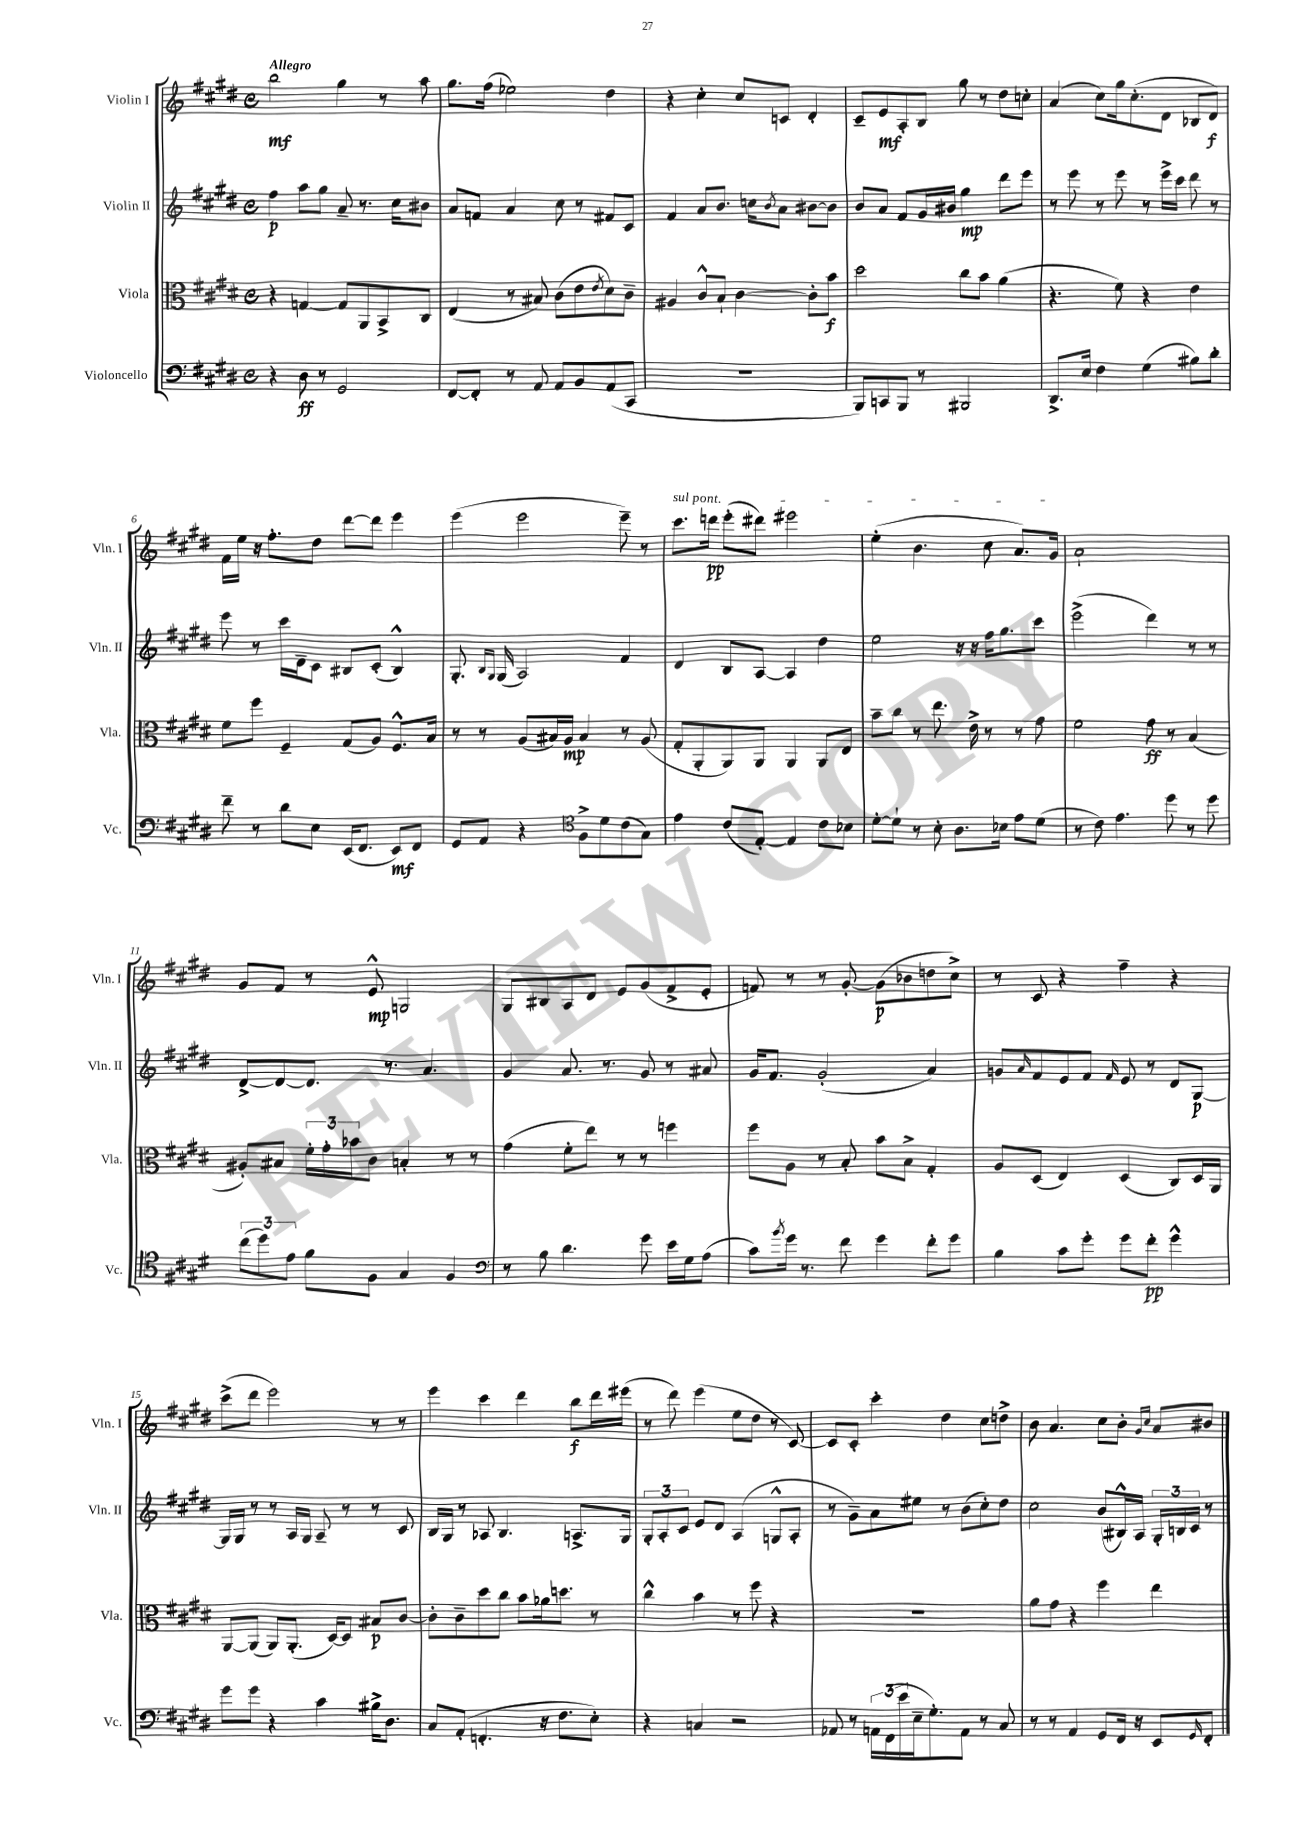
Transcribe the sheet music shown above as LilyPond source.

<<
\new StaffGroup <<
\new Staff = "s0" \with { instrumentName = "Violin I" shortInstrumentName = "Vln. I" } {
    \clef treble \key e \major \defaultTimeSignature \time 4/4 \tempo "Allegro"
    b''2\mf gis''4 r8 a''8 |
    gis''8. fis''16( ees''2) dis''4 |
    r4 cis''4-. cis''8 c'8 dis'4-. |
    cis'8-- e'8\mf a8-. b8 gis''8 r8 dis''8 c''8-. |
    a'4( cis''8) gis''16 cis''8.-.( dis'8 bes8 dis'8\f) |
    fis'16 e''16 r16 fis''8.-. dis''8 dis'''8~ dis'''8 e'''4 |
    e'''4( e'''2 e'''8--) r8 |
    \once \override TextSpanner.bound-details.left.text = \markup { \italic "sul pont." } cis'''8.\startTextSpan d'''16\pp e'''8-.( dis'''8) eis'''2 |
    e''4-.( b'4. cis''8 a'8.) gis'16\stopTextSpan |
    a'1-! |
    gis'8 fis'8 r8 e'8-^\mp g2 |
    gis8 bis8 a8 dis'8 e'8 gis'8( fis'8-> e'8-. |
    f'8) r8 r8 gis'8~-. gis'8\p( bes'8 d''8 cis''8->) |
    r8 cis'8 r4 fis''4-- r4 |
    cis'''8->( dis'''8 e'''2) r8 r8 |
    e'''4 cis'''4 dis'''4 b''8\f dis'''16 eis'''16( |
    r8 dis'''8) e'''4( e''8 dis''8 r8 cis'8~) |
    cis'8 cis'8-. cis'''4-. dis''4 cis''8 d''8-> |
    b'8 a'4. cis''8 b'8-. \grace { gis'16 cis''16 } a'8 bis'8 \bar "|." |
}
\new Staff = "s1" \with { instrumentName = "Violin II" shortInstrumentName = "Vln. II" } {
    \clef treble \key e \major \defaultTimeSignature \time 4/4
    fis''4\p a''8 gis''8 a'8-- r8. cis''16 bis'8 |
    a'8 f'8 a'4 cis''8 r8 fis'8 cis'8 |
    fis'4 a'8 b'8. c''16 \acciaccatura { b'8 } a'8 bis'8~ bis'8 |
    b'8 a'8 fis'8 gis'16 bis'16 gis''4\mp dis'''8 e'''8 |
    r8 e'''8 r8 e'''8 r8 e'''16-> cis'''16 dis'''8 r8 |
    e'''8 r8 cis'''16 dis'16-- cis'8 bis8 cis'8-.( bis4-^) |
    gis8.-. \grace { b16 gis16 } gis16( a2) fis'4 |
    dis'4 b8 a8~ a4 dis''4 |
    e''2 r16 r16 fis''16 gis''8. cis'''8 |
    e'''2->( dis'''4) r8 r8 |
    dis'8~-> dis'8~ dis'8. r8. a'4. |
    gis'4 a'8. r8. gis'8 r8 ais'8 |
    gis'16 fis'8. gis'2-.( a'4) |
    g'8 \grace { a'16 } fis'8 e'8 fis'8 \grace { fis'16 } e'8 r8 dis'8 gis8~\p |
    gis16 gis16 r8 r8 a16 gis16 a8-- r8 r8 cis'8 |
    b16 gis16 r8 aes8 b4. a8.-> gis16 |
    \tuplet 3/2 { gis8-. a8-. cis'8 } e'8 dis'8 a4( g8-^ a8-. |
    r8 gis'8--) a'8 eis''8 r8 b'8( cis''8-.) dis''8 |
    cis''2 b'8( bis16-^) a16 \tuplet 3/2 { gis16-. b16 cis'16 } r8 \bar "|." |
}
\new Staff = "s2" \with { instrumentName = "Viola" shortInstrumentName = "Vla." } {
    \clef alto \key e \major \defaultTimeSignature \time 4/4
    r4 g4~ g8 a,8 b,8-> cis8 |
    e4( r8 bis8) cis'8( e'8 \acciaccatura { e'8 } dis'8) cis'8-- |
    ais4 cis'8-^ b8-! cis'4~ cis'8-. b'8\f |
    dis''2 cis''8 b'8 a'4( |
    r4. fis'8) r4 e'4 |
    fis'8 fis''8 fis4-- gis8( a8) fis8.-^ b16 |
    r8 r8 a8( bis16) a16\mp bis4 r8 a8( |
    gis8-. a,8-. a,8) a,8 a,4 a,8 e8 |
    b'8-- cis''8 r8 e''8. e'16-> r8 r8 gis'8 |
    fis'2 gis'8\ff r8 b4( |
    ais8-.) bis8 \tuplet 3/2 { fis'16-. gis'16-. bes'16 } cis'8 b4-. r8 r8 |
    gis'4( fis'8-. e''8) r8 r8 f''4 |
    fis''8 a8 r8 b8-. b'8 b8-> gis4-. |
    a8 dis8( e4) dis4( cis8) dis16 a,16 |
    a,8~ a,8( a,8) a,8.-.( dis16~) dis8 bis8\p cis'8~ |
    cis'8-. cis'8-- dis''8 cis''8 b'8 aes'16 d''8. r8 |
    cis''4-^ b'4 r8 fis''8 r4 |
    R1 |
    a'8 gis'8 r4 fis''4 e''4 \bar "|." |
}
\new Staff = "s3" \with { instrumentName = "Violoncello" shortInstrumentName = "Vc." } {
    \clef bass \key e \major \defaultTimeSignature \time 4/4
    r4 dis8\ff r8 gis,2 |
    fis,8~ fis,8-. r8 a,8 a,8 b,8 a,8( cis,8 |
    R1 |
    b,,8) c,8 b,,8 r8 bis,,2 |
    dis,8.-> e16 fis4 gis4( bis8) dis'8-. |
    fis'8-- r8 dis'8 e8 e,16( fis,8. e,8\mf) fis,8 |
    gis,8 a,8 r4 \clef tenor fis8-> dis'8 cis'8( gis8) |
    e'4 cis'8( e8~-.) e4 cis'8 bes8 |
    dis'8~-. dis'8-! r8 b8-. a8. bes16 e'8 dis'8( |
    r8 cis'8) e'4. dis''8 r8 dis''8 |
    \tuplet 3/2 { cis''8( dis''8) e'8 } fis'8 fis8 gis4 fis4 |
    \clef bass r8 b8 dis'4. gis'8 e'16 gis16 a8( |
    cis'8) \acciaccatura { b'8 } gis'16 r8. fis'8 gis'4 fis'8-. gis'8 |
    b4 cis'8 gis'8-. gis'8 fis'8-.\pp gis'4-^ |
    gis'8 gis'8 r4 cis'4 bis16-> dis8. |
    cis8 a,8-.( f,4.-. r16 fis8. e8-.) |
    r4 c4 r2 |
    aes,8 r8 \tuplet 3/2 { a,16 fis,16( e'16 } e16-- gis8.-.) a,8 r8 cis8 |
    r8 r8 a,4 gis,8 fis,16 r16 e,8 \grace { gis,16 } fis,8-. \bar "|." |
}
>>
>>
